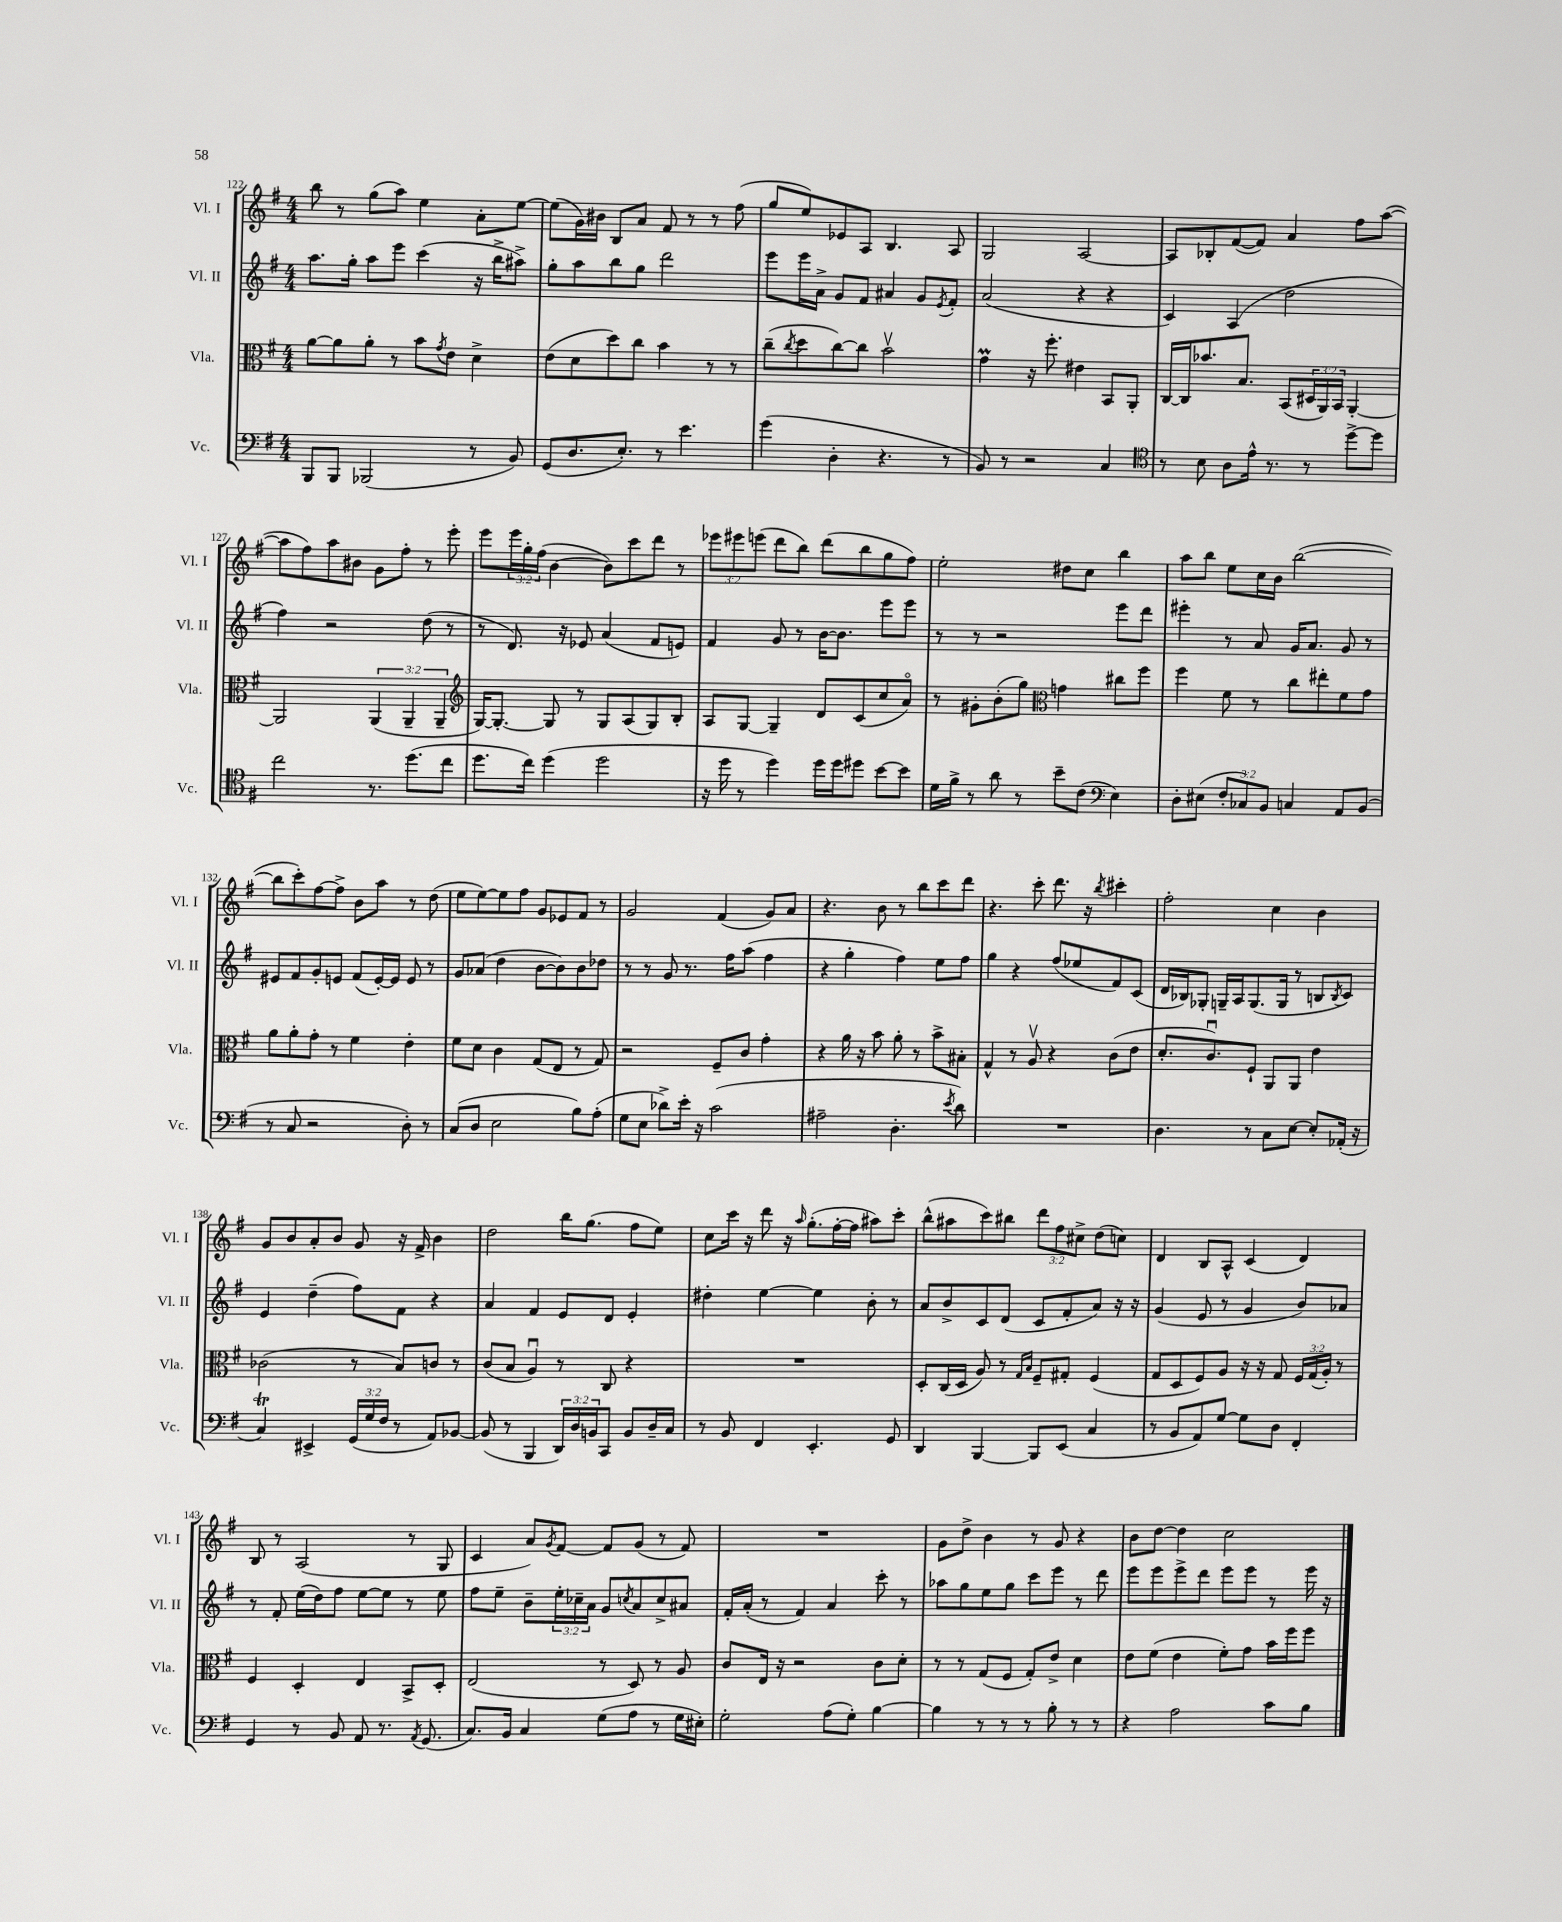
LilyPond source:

<<
\new StaffGroup <<
\new Staff = "s0" \with { instrumentName = "Vl. I" shortInstrumentName = "Vl. I" } {
    \clef treble \key g \major \numericTimeSignature \time 4/4 \override Staff.TupletNumber.text = #tuplet-number::calc-fraction-text
    b''8 r8 g''8( a''8) e''4 a'8-. e''8~ |
    e''8( g'16) bis'16 b8 a'8 fis'8 r8 r8 fis''8( |
    g''8 e''8) ees'8 a8 b4. a8 |
    g2 a2~ |
    a8 bes8-. fis'8~( fis'8) a'4 fis''8 a''8~( |
    a''8 fis''8) a''8 bis'8 g'8 fis''8-. r8 e'''8-. |
    e'''8 \tuplet 3/2 { e'''16 g''16-. fis''16( } b'4~ b'8) c'''8 d'''8 r8 |
    \tuplet 3/2 { ees'''8 eis'''8 e'''8( } d'''8 b''8) d'''8( b''8 g''8 fis''8) |
    e''2-. dis''8 c''8 b''4 |
    a''8 b''8 e''8 c''16 b'16 b''2~( |
    b''8 c'''8-.) fis''8~ fis''8-> b'8 a''8 r8 d''8( |
    e''8 e''8~) e''8 fis''8 g'8 ees'8 fis'8 r8 |
    g'2 fis'4( g'8) a'8 |
    r4. b'8 r8 b''8 c'''8 d'''8 |
    r4. c'''8-. d'''8. r16 \acciaccatura { b''8 } cis'''4-. |
    fis''2-. c''4 b'4 |
    g'8 b'8 a'8-. b'8 g'8 r16 fis'16-> b'4 |
    d''2 b''16 g''8.( fis''8 e''8) |
    c''8 c'''16 r16 d'''8 r16 \grace { a''16 } g''8.-.( fis''16~-. fis''16 ais''8) c'''8-. |
    b''8-^( ais''8 c'''8) bis''8 \tuplet 3/2 { d'''8 fis''8 cis''8-> } d''8( c''8) |
    d'4 b8 a8-^ c'4( d'4) |
    b8 r8 a2( r8 g8 |
    c'4 a'8) \acciaccatura { g'8 } fis'8~ fis'8 g'8( r8 fis'8) |
    R1 |
    g'8 d''8-> b'4 r8 g'8 r4 |
    b'8 d''8~ d''4 c''2 \bar "|." |
}
\new Staff = "s1" \with { instrumentName = "Vl. II" shortInstrumentName = "Vl. II" } {
    \clef treble \key g \major \numericTimeSignature \time 4/4 \override Staff.TupletNumber.text = #tuplet-number::calc-fraction-text
    a''8. g''16-. a''8 e'''8 c'''4( r16 b''16-> ais''8->) |
    g''8-. a''8 b''8 g''8 d'''2 |
    e'''8 e'''16 a'16-> g'8 fis'8 ais'4 g'8 \acciaccatura { e'8 } fis'8-. |
    a'2( r4 r4 |
    c'4) a4( d''2 |
    fis''4) r2 d''8( r8 |
    r8 d'8.) r16 ees'8 a'4( fis'8 e'8) |
    fis'4 g'8 r8 b'16~ b'8. e'''8 e'''8 |
    r8 r8 r2 e'''8 d'''8 |
    eis'''4-. r8 a'8 g'16 a'8. g'8 r8 |
    eis'8 fis'8 g'8-. e'8 fis'8( e'16~-.) e'16 e'8 r8 |
    g'8 aes'8( d''4 b'8~ b'8) b'8 des''8 |
    r8 r8 g'8 r8. fis''16 a''8( fis''4 |
    r4 g''4-. fis''4) e''8 fis''8 |
    g''4 r4 fis''8( ees''8 fis'8) c'8( |
    d'16 bes16) ges8-. g16-- a16 g8.( g16 r8 b8 \acciaccatura { b8 } c'8) |
    e'4 d''4--( fis''8) fis'8 r4 |
    a'4 fis'4 e'8 d'8 e'4-. |
    dis''4-. e''4~ e''4 b'8-. r8 |
    a'8 b'8-> c'8 d'8( c'8 fis'8-. a'8) r16 r16 |
    g'4( e'8 r8 g'4 b'8) aes'8 |
    r8 fis'8-. e''16( d''16) fis''8 e''8~ e''8 r8 e''8 |
    fis''8 e''8-- b'8-- \tuplet 3/2 { e''16-. ces''16-- a'16 } g'8 \acciaccatura { c''8 } a'8 c''8-> ais'8 |
    fis'16-. a'16-.( r8 fis'4) a'4 c'''8-. r8 |
    aes''8 g''8 e''8 g''8 c'''8 e'''8 r8 d'''8 |
    e'''8 e'''8 e'''8-> d'''8 e'''8 e'''8 r8 e'''16 r16 \bar "|." |
}
\new Staff = "s2" \with { instrumentName = "Vla." shortInstrumentName = "Vla." } {
    \clef alto \key g \major \numericTimeSignature \time 4/4 \override Staff.TupletNumber.text = #tuplet-number::calc-fraction-text
    a'8~ a'8 a'8-. r8 b'8 \acciaccatura { g'8 } e'8 d'4-> |
    e'8( d'8 d''8) c''8 b'4 r8 r8 |
    c''8--( \acciaccatura { c''8 } d''8 c''8~) c''8 b'2\upbow |
    g'4\prall r16 fis''8.-. eis'4 b,8 a,8-. |
    c16~ c16 bes'8. b8. b,8( \tuplet 3/2 { dis16 a,16) b,16 } a,4~-. |
    a,2 \tuplet 3/2 { a,4( a,4-- a,4-- } |
    \clef treble g16~) g8.~-. g8 r8 g8 a8( g8) b8-. |
    a8 g8~ g4-- d'8 c'8( c''8 a'8\flageolet) |
    r8 gis'8-. b'8-.( g''8) \clef alto g'4 cis''8 fis''8 |
    fis''4 fis'8 r8 c''8 eis''8-. fis'8 g'8 |
    a'8 a'8-. g'8-. r8 fis'4 e'4-. |
    fis'8 d'8 c'4 g8( e8 r8 g8) |
    r2 fis8-- c'8 g'4-. |
    r4 a'16 r16 b'8 a'8-. r8 b'8-> bis8-. |
    g4-^ r8 a8\upbow r4 c'8( e'8 |
    d'8.-. c'8.\downbow) fis8-! a,8 a,8 e'4 |
    ces'2( r8 b8) c'8 r8 |
    c'8( b8 a4\downbow) r8 c8 r4 |
    R1 |
    d8-. c16( d16 a8) r8 \grace { g16 b16 } fis8-- gis8-. fis4( |
    g8 d8 fis8) a8 r16 r16 g8 \tuplet 3/2 { fis16 g16( a16-.) } r8 |
    fis4 d4-. e4 b,8-> d8-. |
    e2( r8 d8) r8 a8 |
    c'8 e16 r16 r2 c'8 d'8-. |
    r8 r8 g8( fis8 g8-.) e'8-> d'4 |
    e'8 fis'8( e'4 fis'8-.) g'8 b'16 fis''16 fis''8 \bar "|." |
}
\new Staff = "s3" \with { instrumentName = "Vc." shortInstrumentName = "Vc." } {
    \clef bass \key g \major \numericTimeSignature \time 4/4 \override Staff.TupletNumber.text = #tuplet-number::calc-fraction-text
    b,,8 b,,8 bes,,2( r8 b,8) |
    g,8( d8. e8.-.) r8 e'4. |
    g'4( d4-. r4. r8 |
    b,8) r8 r2 c4 |
    \clef tenor r8 b8 a8 e'16-^ r8. r8 d''8~-> d''8 |
    c''2 r8. d''8.( c''8 |
    d''8. c''16) d''4( d''2 |
    r16 d''16 r8 d''4) d''16 d''16 dis''8 b'8~ b'8 |
    d'16 fis'16-> r8 a'8 r8 b'8-- c'8( \clef bass e4) |
    d8-. eis8( \tuplet 3/2 { fis8-. ces8) b,8 } c4 a,8 b,8( |
    r8 c8 r2 d8-.) r8 |
    c8( d8 e2 b8) a8-.( |
    g8 e8 des'8->) e'16-. r16 c'2( |
    ais2-- d4.-. \acciaccatura { e'8 } d'8) |
    R1 |
    d4. r8 c8 e8~ e8-. aes,16-.( r16 |
    c4\trill) eis,4-> \tuplet 3/2 { g,16( g16 fis16 } r8 a,8) bes,8~ |
    bes,8( r8 b,,4 \tuplet 3/2 { d,16) d16 b,16 } c,8 b,8 d16-- c16 |
    r8 b,8 fis,4 e,4.-. g,8 |
    d,4 b,,4~ b,,8 e,8( c4 |
    r8 b,8 a,8) g8~ g8 d8 fis,4-. |
    g,4 r8 b,8 a,8 r8. \acciaccatura { a,8 } g,8.( |
    c8.) b,16 c4 g8( a8 r8 g16 eis16-.) |
    g2-. a8( g8-.) b4~ |
    b4 r8 r8 r8 b8-. r8 r8 |
    r4 a2 c'8 b8 \bar "|." |
}
>>
>>
\layout { \context { \Score currentBarNumber = #122 } }
